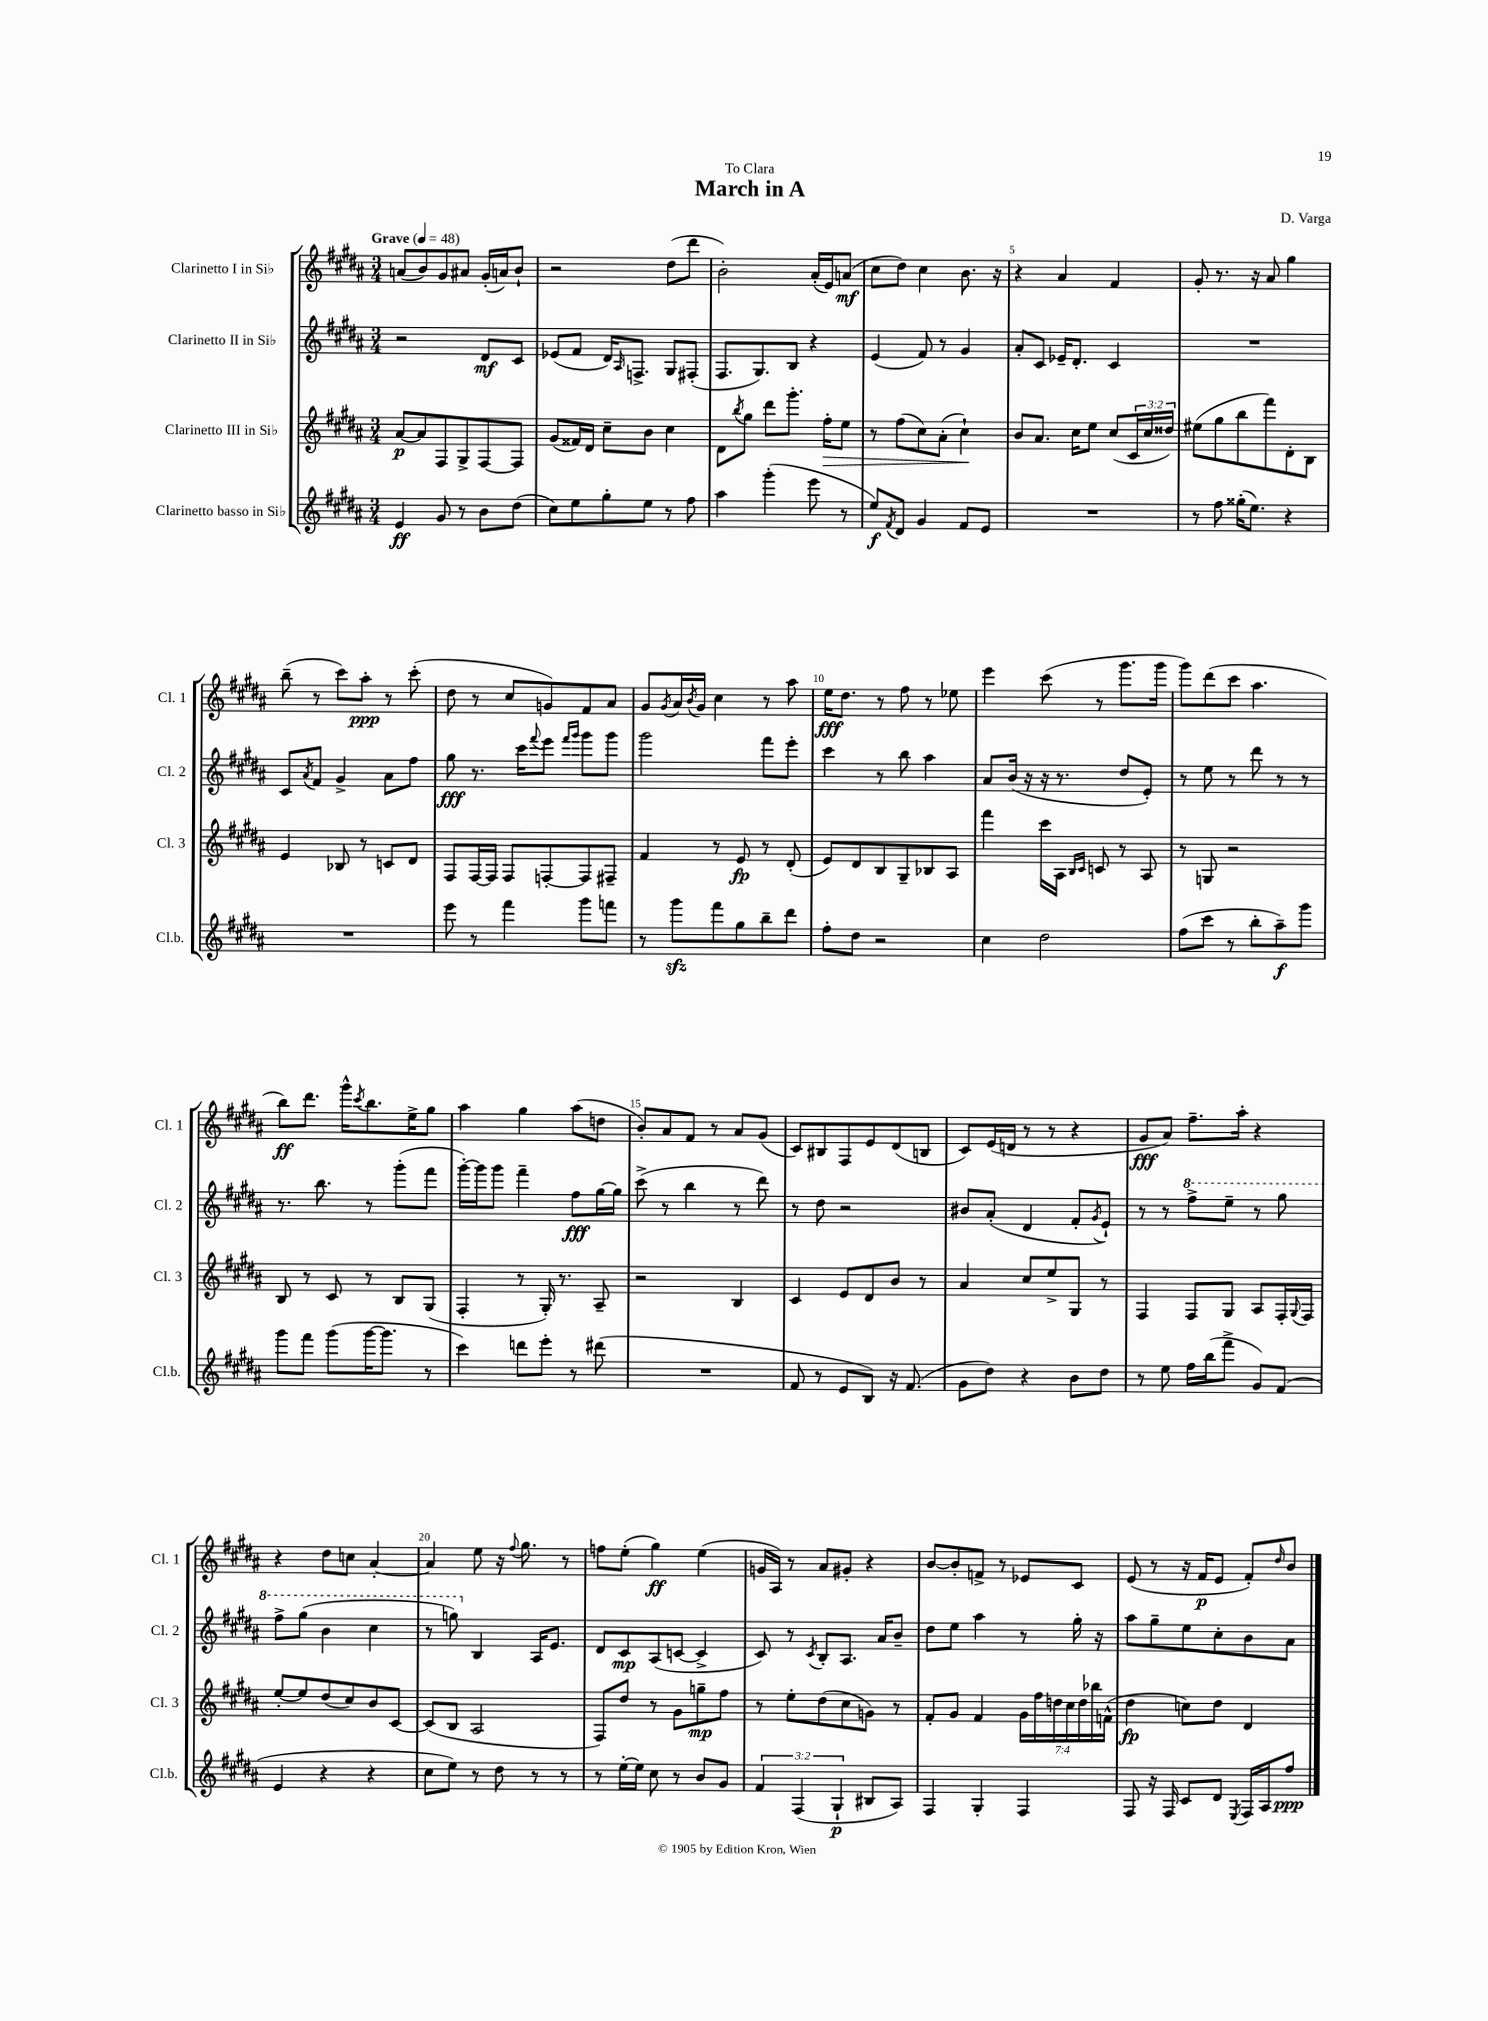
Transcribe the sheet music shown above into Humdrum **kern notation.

**kern	**dynam	**kern	**dynam	**kern	**dynam	**kern	**dynam
*part4	*part4	*part3	*part3	*part2	*part2	*part1	*part1
*staff4	*staff4	*staff3	*staff3	*staff2	*staff2	*staff1	*staff1
*I"Clarinetto basso in Si♭	*	*I"Clarinetto III in Si♭	*	*I"Clarinetto II in Si♭	*	*I"Clarinetto I in Si♭	*
*I'Cl.b.	*	*I'Cl. 3	*	*I'Cl. 2	*	*I'Cl. 1	*
*clefG2	*	*clefG2	*	*clefG2	*	*clefG2	*
*k[f#c#g#d#a#]	*	*k[f#c#g#d#a#]	*	*k[f#c#g#d#a#]	*	*k[f#c#g#d#a#]	*
*M3/4	*	*M3/4	*	*M3/4	*	*M3/4	*
*MM48	*	*MM48	*	*MM48	*	*MM48	*
=1	=1	=1	=1	=1	=1	=1	=1
!	!	!	!	!	!	!LO:TX:a:B:t=Grave	!
4e/	ff	[8a#/L	p	2r	.	(8an/L	.
.	.	8a#/]	.	.	.	8b/)	.
8g#/	.	8F#/	.	.	.	8g#/	.
8r	.	8G#^/	.	.	.	8a#X/J	.
8b\L	.	[8F#/	.	8d#/L	mf	(16g#'/LL	.
.	.	.	.	.	.	16an/J)	.
(8dd#\J	.	8F#/J]	.	8c#/J	.	8b`/J	.
=2	=2	=2	=2	=2	=2	=2	=2
8cc#\L)	.	(8g#/L	.	(8e-X/L	.	2r	.
8ee\	.	16f##X/L)	.	8f#/J	.	.	.
.	.	16d#/JJ	.	.	.	.	.
8gg#'\	.	8cc#~\L	.	16d#/KL)	.	.	.
.	.	.	.	16qqA#/	.	.	.
.	.	.	.	8.Fn^/J	.	.	.
8ee\J	.	8b\J	.	.	.	.	.
8r	.	4cc#\	.	8G#/L	.	(8dd#\L	.
8ff#\	.	.	.	(8F#X'/J	.	8ddd#\J	.
=3	=3	=3	=3	=3	=3	=3	=3
4aa#\	.	8d#\L	.	8.F#/L	.	2b'\)	.
.	.	8qbb/	.	.	.	.	.
.	.	8gg#\J	.	.	.	.	.
.	.	.	.	8.G#/)	.	.	.
(4ggg#'\	.	8ddd#\L	.	.	.	.	.
.	.	8.ggg#'\J	.	8B/J	.	.	.
8eee\	.	.	.	4r	.	(16a#'/LL	.
!	!	!	!LO:HP:b	!	!	!	!
.	.	16ff#'\KL	>	.	.	16e/J)	.
8r	.	8ee\J	.	.	.	(8an/J	mf
=4	=4	=4	=4	=4	=4	=4	=4
8ee/L)	f	8r	.	(4e/	.	8cc#\L	.
8qf#/	.	.	.	.	.	.	.
8d#/J	.	(8ff#\L	.	.	.	8dd#\J)	.
4g#/	.	8cc#\)	.	8f#/)	.	4cc#\	.
.	.	(8a#'\J	.	8r	.	.	.
8f#/L	.	4cc#`\)	.	4g#/	.	8.b\	.
8e/J	.	.	.	.	.	.	.
.	.	.	.	.	.	16r	.
.	.	.	]	.	.	.	.
=5	=5	=5	=5	=5	=5	=5	=5
2.r	.	8b/L	.	8a#'/L	.	4r	.
.	.	8.a#/J	.	8c#/J	.	.	.
.	.	.	.	16e-X~/KL	.	4a#/	.
.	.	16cc#\KL	.	8.d#'/J	.	.	.
.	.	8ee\J	.	.	.	.	.
.	.	(8cc#/L	.	4c#/	.	4f#/	.
.	.	24c#/L	.	.	.	.	.
.	.	24cc#/	.	.	.	.	.
.	.	24dd##X/JJ)	.	.	.	.	.
=6	=6	=6	=6	=6	=6	=6	=6
8r	.	(8ee#X\L	.	2.r	.	8g#'/	.
8ff#\	.	8gg#\	.	.	.	8.r	.
(16gg##X'\KL	.	8bb\	.	.	.	.	.
8.ee\J)	.	.	.	.	.	16r	.
.	.	8fff#\)	.	.	.	8a#/	.
4r	.	8d#'\	.	.	.	4gg#\	.
.	.	8B\J	.	.	.	.	.
!!LO:LB:g=z
=7	=7	=7	=7	=7	=7	=7	=7
2.r	.	4e/	.	8c#/L	.	(8bb~\	.
.	.	.	.	8qa#/	.	.	.
.	.	.	.	8f#/J	.	8r	.
.	.	8B-X/	.	4g#^/	.	8ccc#\L)	.
.	.	8r	.	.	.	8aa#'\J	ppp
.	.	8cn/L	.	8a#\L	.	8r	.
.	.	8d#/J	.	8ff#\J	.	(8ccc#'\	.
=8	=8	=8	=8	=8	=8	=8	=8
8eee\	.	8F#/L	.	8gg#\	fff	8dd#\	.
8r	.	[16F#/L	.	8.r	.	8r	.
.	.	16F#/JJ]	.	.	.	.	.
4fff#\	.	8F#/L	.	.	.	8cc#/L	.
.	.	.	.	16ccc#\KL	.	.	.
.	.	.	.	8qqfff#/	.	.	.
.	.	[8Fn'/	.	8eee\J	.	8gn/)	.
.	.	.	.	16qqfff#/LL	.	.	.
.	.	.	.	16qqggg#/JJ	.	.	.
8ggg#\L	.	8F/]	.	8ggg#\L	.	8f#/	.
8fffn\J	.	8F#X~/J	.	8ggg#\J	.	8a#/J	.
=9	=9	=9	=9	=9	=9	=9	=9
8r	.	4f#/	.	2ggg#\	.	8g#/L	.
.	.	.	.	.	.	8qg#/	.
8ggg#zz\L	.	.	.	.	.	16a#/L	.
.	.	.	.	.	.	8qb/	.
.	.	.	.	.	.	16g#/JJ	.
8fff#\	.	8r	.	.	.	4cc#\	.
8gg#\	.	8e/	fp	.	.	.	.
8bb~\	.	8r	.	8fff#\L	.	8r	.
8ddd#\J	.	(8d#'/	.	8eee'\J	.	8aa#\	.
=10	=10	=10	=10	=10	=10	=10	=10
8ff#'\L	.	8e/L)	.	4ccc#\	.	16ee\KL	fff
.	.	.	.	.	.	8.dd#\J	.
8dd#\J	.	8d#/	.	.	.	.	.
2r	.	8B/	.	8r	.	8r	.
.	.	8G#~/	.	8bb\	.	8ff#\	.
.	.	8B-X/	.	4aa#\	.	8r	.
.	.	8A#/J	.	.	.	8ee-X\	.
=11	=11	=11	=11	=11	=11	=11	=11
4cc#\	.	4fff#\	.	8a#/L	.	4eee\	.
.	.	.	.	(16b/Jk	.	.	.
.	.	.	.	16r	.	.	.
2dd#\	.	16ccc#\LL	.	16r	.	(8ccc#\	.
.	.	16A#\JJ	.	8.r	.	.	.
.	.	16qqB/LL	.	.	.	.	.
.	.	16qqc#/JJ	.	.	.	.	.
.	.	8cn/	.	.	.	8r	.
.	.	8r	.	8dd#/L	.	8.ggg#\L	.
.	.	8A#/	.	8e'/J)	.	.	.
.	.	.	.	.	.	16ggg#\Jk	.
=12	=12	=12	=12	=12	=12	=12	=12
(8ff#\L	.	8r	.	8r	.	8ggg#\L)	.
8ccc#\J	.	8Gn/	.	8ee\	.	(8ddd#\	.
8r	.	2r	.	8r	.	8ccc#\J	.
8bb'\L	.	.	.	8ddd#\	.	4.aa#\	.
8aa#~\)	f	.	.	8r	.	.	.
8ggg#\J	.	.	.	8r	.	.	.
!!LO:LB:g=z
=13	=13	=13	=13	=13	=13	=13	=13
8ggg#\L	.	8B/	.	8.r	.	8bb\L)	ff
8fff#\J	.	8r	.	.	.	8.ddd#\J	.
.	.	.	.	8.bb\	.	.	.
(8ggg#\L	.	8c#/	.	.	.	.	.
.	.	.	.	.	.	16ggg#^^\KL	.
.	.	.	.	.	.	8qccc#/	.
[16ggg#\K	.	8r	.	8r	.	8.bb\	.
8.ggg#\J]	.	.	.	.	.	.	.
.	.	8B/L	.	(8ggg#'\L	.	.	.
.	.	.	.	.	.	16ee^\K	.
8r	.	(8G#/J	.	8fff#\J	.	8gg#\J	.
=14	=14	=14	=14	=14	=14	=14	=14
4ccc#\)	.	4F#'/	.	[16ggg#'\LL)	.	4aa#\	.
.	.	.	.	16ggg#\J]	.	.	.
.	.	.	.	8ggg#\J	.	.	.
8dddn\L	.	8r	.	4fff#~\	.	4gg#\	.
8eee'\J	.	16G#'/)	.	.	.	.	.
.	.	8.r	.	.	.	.	.
8r	.	.	.	8ff#\L	fff	(8aa#\L	.
(8ddd#X\	.	8A#~/	.	[16gg#\L	.	8ddn\J	.
.	.	.	.	16gg#\JJ]	.	.	.
=15	=15	=15	=15	=15	=15	=15	=15
2.r	.	2r	.	(8ccc#^\	.	8b'/L)	.
.	.	.	.	8r	.	8a#/	.
.	.	.	.	4bb\	.	8f#/J	.
.	.	.	.	.	.	8r	.
.	.	4B/	.	8r	.	8a#/L	.
.	.	.	.	8ddd#\)	.	(8g#/J	.
=16	=16	=16	=16	=16	=16	=16	=16
8f#/	.	4c#/	.	8r	.	8c#/L)	.
8r	.	.	.	8dd#\	.	8B#X/	.
8e/L	.	8e/L	.	2r	.	8F#/	.
8B/J)	.	8d#/	.	.	.	8e/	.
16r	.	8b/J	.	.	.	(8d#/	.
(8.f#/	.	.	.	.	.	.	.
.	.	8r	.	.	.	8Bn/J	.
=17	=17	=17	=17	=17	=17	=17	=17
8g#\L	.	4a#/	.	8b#X/L	.	8c#/L)	.
8dd#\J)	.	.	.	(8a#'/J	.	(16e/L	.
.	.	.	.	.	.	16dn/JJ	.
4r	.	8cc#/L	.	4d#/	.	8r	.
.	.	8ee^/	.	.	.	8r	.
8b\L	.	8G#/J	.	8f#'/L	.	4r	.
.	.	.	.	8qg#/	.	.	.
8dd#\J	.	8r	.	8e`/J)	.	.	.
=18	=18	=18	=18	=18	=18	=18	=18
8r	.	4F#/	.	8r	.	8g#/L	fff
8ee\	.	.	.	8r	.	8a#/J)	.
*	*	*	*	*8va	*	*	*
16ff#\LL	.	8F#/L	.	8fff#^\L	.	8.ff#~\L	.
(16bb\J	.	.	.	.	.	.	.
8fff#^\J	.	8G#/J	.	8eee~\J	.	.	.
.	.	.	.	.	.	16aa#'\Jk	.
8g#/L)	.	8A#/L	.	8r	.	4r	.
(8f#/J	.	16F#'/L	.	8ggg#\	.	.	.
.	.	8qqG#/	.	.	.	.	.
.	.	16F#/JJ	.	.	.	.	.
!!LO:LB:g=z
=19	=19	=19	=19	=19	=19	=19	=19
4e/	.	[8ee'/L	.	8fff#^\L	.	4r	.
.	.	8ee/]	.	(8ggg#\J	.	.	.
4r	.	(8dd#/	.	4bb\	.	8dd#\L	.
.	.	8cc#/)	.	.	.	8ccn\J	.
4r	.	8b/	.	4ccc#\	.	[4a#'/	.
.	.	[8c#/J	.	.	.	.	.
=20	=20	=20	=20	=20	=20	=20	=20
8cc#\L	.	(8c#/L]	.	8r	.	4a#/]	.
8ee\J)	.	8B/J	.	8gggn\)	.	.	.
*	*	*	*	*X8va	*	*	*
8r	.	2A#/	.	4B/	.	8ee\	.
8dd#\	.	.	.	.	.	16r	.
.	.	.	.	.	.	8qqff#/	.
.	.	.	.	.	.	8.gg#\	.
8r	.	.	.	16A#/KL	.	.	.
.	.	.	.	8.e/J	.	.	.
8r	.	.	.	.	.	8r	.
=21	=21	=21	=21	=21	=21	=21	=21
8r	.	8F#/L)	.	8d#/L	.	8ffn\L	.
[16ee'\LL	.	8dd#/J	.	8c#/	mp	(8ee'\J	.
16ee\JJ]	.	.	.	.	.	.	.
8cc#\	.	8r	.	(8A#/	.	4gg#\)	ff
8r	.	8g#\L	.	[8cn/J	.	.	.
8b/L	.	8ggn~\	mp	4c^/]	.	(4ee\	.
8g#/J	.	8ff#\J	.	.	.	.	.
=22	=22	=22	=22	=22	=22	=22	=22
6f#/	.	8r	.	8c#/)	.	16gn/LL	.
.	.	.	.	.	.	16A#/JJ)	.
.	.	8ee'\L	.	8r	.	8r	.
(6F#/	.	.	.	.	.	.	.
.	.	.	.	8qc#/	.	.	.
.	.	(8dd#\	.	8B'/L	.	8a#/L	.
6G#`/	p	.	.	.	.	.	.
.	.	8cc#\	.	8.A#/J	.	8g#X'/J	.
8B#X/L	.	8gn\J)	.	.	.	4r	.
.	.	.	.	16a#/KL	.	.	.
8A#/J)	.	8r	.	8b~/J	.	.	.
=23	=23	=23	=23	=23	=23	=23	=23
4F#/	.	8f#'/L	.	8dd#\L	.	[8b/L	.
.	.	8g#/J	.	8ee\J	.	8b'/]	.
4G#'/	.	4f#/	.	4aa#\	.	8fn^/J	.
.	.	.	.	.	.	8r	.
4F#/	.	28g#\LL	.	8r	.	8e-X/L	.
.	.	28ff#\	.	.	.	.	.
.	.	28ddn\	.	.	.	.	.
.	.	28cc#\	.	.	.	.	.
.	.	.	.	16gg#'\	.	8c#/J	.
.	.	28dd\	.	.	.	.	.
.	.	28bb-X\	.	.	.	.	.
.	.	.	.	16r	.	.	.
.	.	(28fn^^\JJ	.	.	.	.	.
=24	=24	=24	=24	=24	=24	=24	=24
8F#/	.	4dd#\	fp	8aa#\L	.	(8e/	.
16r	.	.	.	8gg#~\	.	8r	.
16F#/	.	.	.	.	.	.	.
8c#/L	.	8ccn\L)	.	8ee\	.	16r	.
.	.	.	.	.	.	16f#/KL	p
8d#/J	.	8dd#\J	.	8cc#'\	.	8e/J	.
8qE/	.	.	.	.	.	.	.
16F#/LL	.	4d#/	.	8b\	.	8f#'/L)	.
16A#/J	.	.	.	.	.	.	.
.	.	.	.	.	.	16qqdd#/	.
8ff#/J	ppp	.	.	8a#\J	.	8b/J	.
==	==	==	==	==	==	==	==
*-	*-	*-	*-	*-	*-	*-	*-
